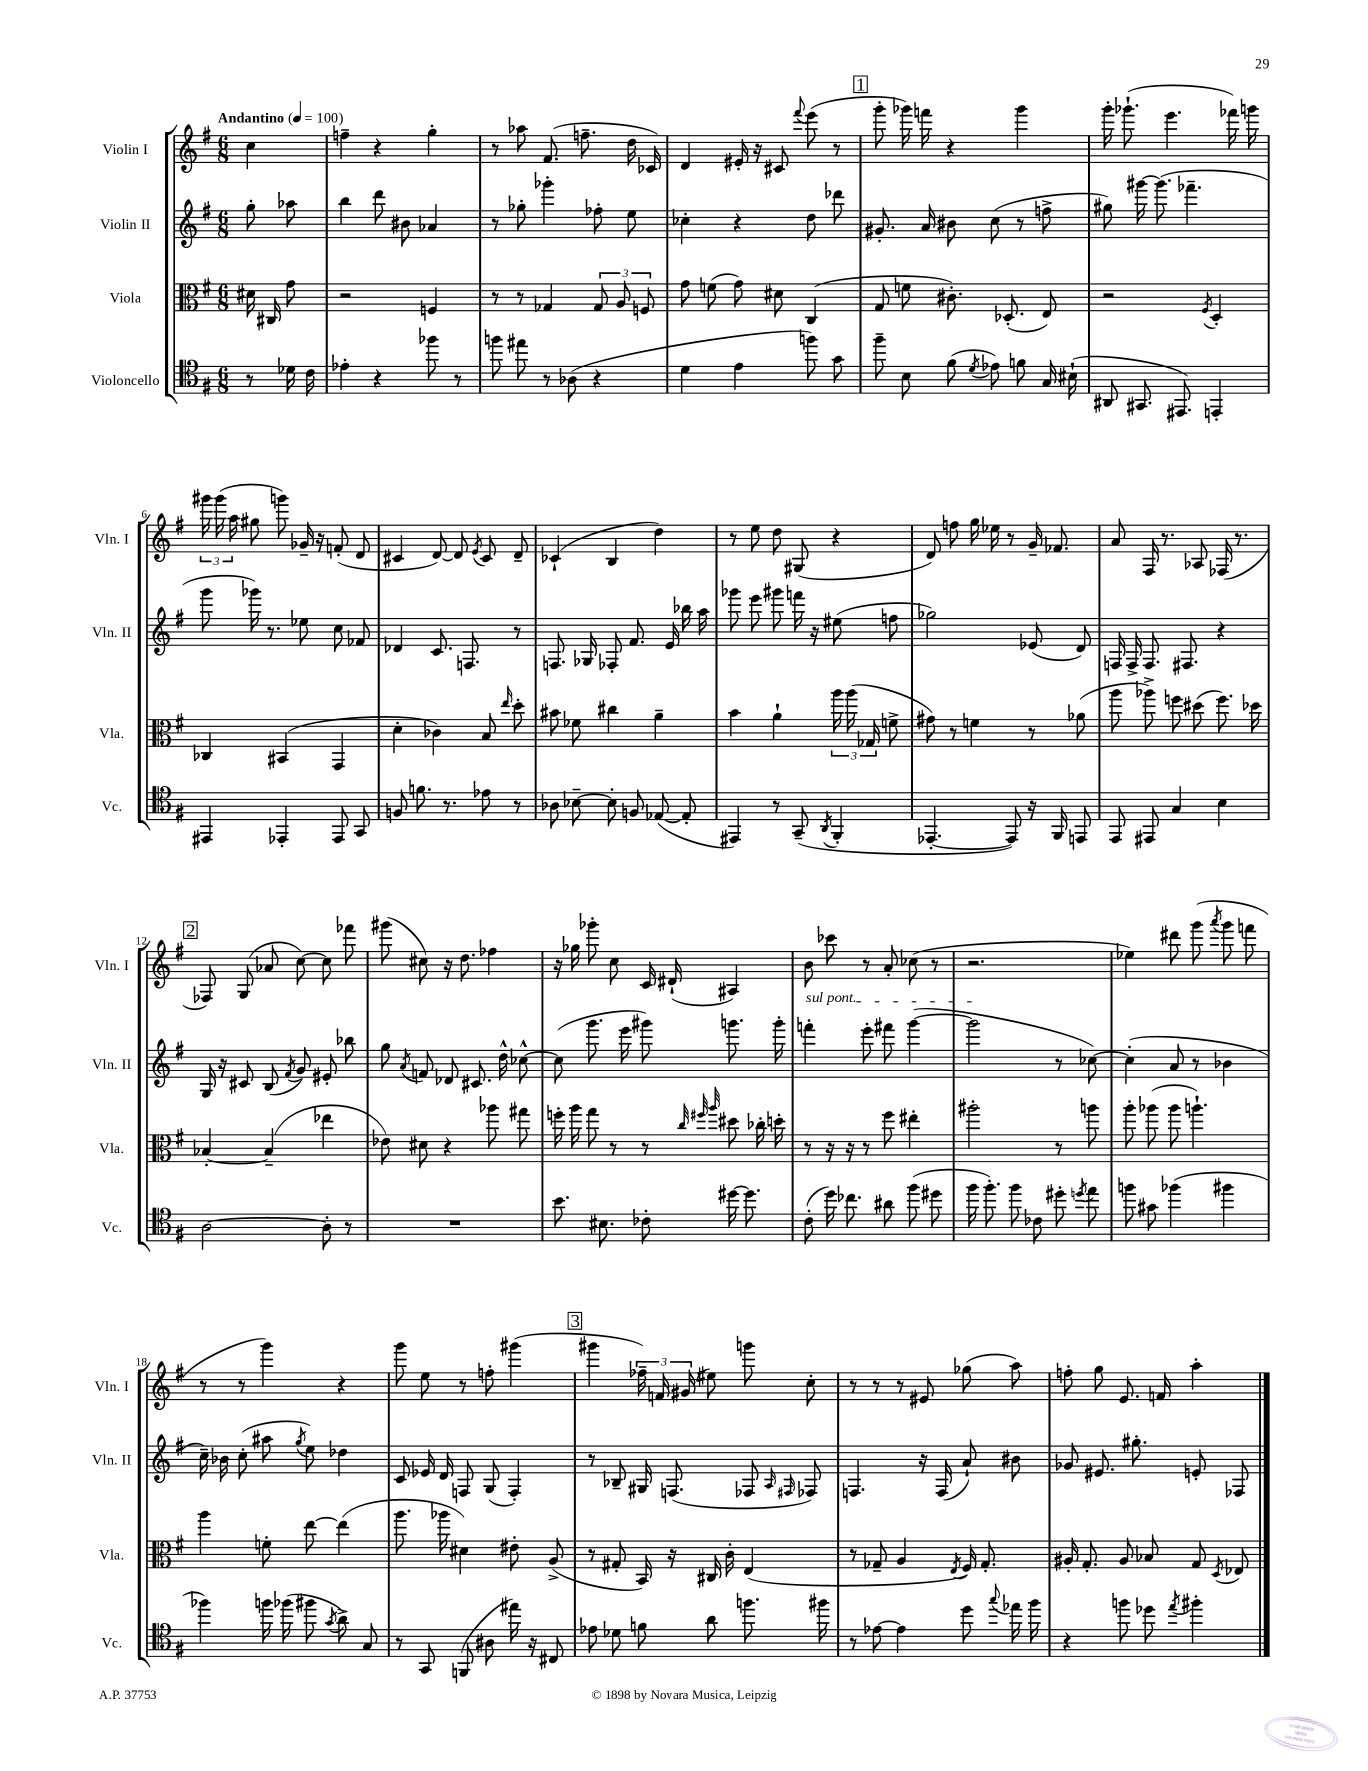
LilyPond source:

<<
\new StaffGroup <<
\new Staff = "s0" \with { instrumentName = "Violin I" shortInstrumentName = "Vln. I" } {
    \clef treble \key g \major \numericTimeSignature \time 6/8 \partial 4 \tempo "Andantino" 4 = 100
    \autoBeamOff c''4 |
    f''4-- r4 g''4-. |
    r8 aes''8 fis'8.( f''8.-- d''16 ces'16) |
    d'4 eis'16-. r16 cis'8 \appoggiatura { fis'''8 } e'''8( r8 |
    \mark \markup { \box "1" } g'''8-. ges'''16) f'''16 r4 ges'''4 |
    g'''16-. ges'''8.-!( e'''4. fes'''16) g'''16 |
    \tuplet 3/2 { gis'''16 gis'''16( a''16 } gis''8 g'''8) ges'16-- r16 f'8-.( d'8 |
    cis'4 d'8~) d'8 \acciaccatura { e'8 } cis'8 d'8-- |
    ces'4-!( b4 d''4) |
    r8 e''8 d''8 gis8( r4 |
    d'8) f''8 g''16 ees''16 r8 g'16-- fes'8. |
    a'8 fis16 r8. aes8 fes16( r8. |
    \mark \markup { \box "2" } fes8) g8( aes'8 c''8~) c''8 fes'''8 |
    gis'''8( cis''8) r16 d''8. fes''4 |
    r16 ges''16 ges'''8-. c''8 c'16 dis'16-!( ais4) |
    b'8 ces'''8 r8 a'8-. ces''8( r8 |
    r2. |
    ees''4) dis'''8 g'''8( \acciaccatura { a'''8 } g'''8 f'''8 |
    r8 r8 g'''4) r4 |
    g'''8 e''8 r8 f''8-. gis'''4( |
    \mark \markup { \box "3" } gis'''4 \tuplet 3/2 { fes''16--) f'16 gis'16( } eis''8) g'''8 c''8-. |
    r8 r8 r8 eis'8 ges''8( a''8) |
    f''8-. g''8 e'8. f'16 a''4-. \bar "|." |
}
\new Staff = "s1" \with { instrumentName = "Violin II" shortInstrumentName = "Vln. II" } {
    \clef treble \key g \major \numericTimeSignature \time 6/8 \partial 4
    \autoBeamOff g''8-. aes''8 |
    b''4 d'''8 bis'8 aes'4 |
    r8 ges''8-. ges'''4-. fes''8-. e''8 |
    ces''4-. r4 d''8 des'''8 |
    \mark \markup { \box "1" } gis'8.-. a'16 bis'8 c''8( r8 f''8-> |
    gis''8) gis'''16~ gis'''8.( fes'''4.-- |
    g'''8 ges'''16) r8. ees''8 c''8 fes'8 |
    des'4 c'8. f8. r8 |
    f8. ges16 fes8-. fis'8. e'16 bes''16 a''16 |
    ges'''8 e'''8 gis'''8 f'''16 r16 eis''8( f''8 |
    ges''2) ees'8( d'8) |
    f16 f16-> f8. fis8. r4 |
    \mark \markup { \box "2" } g16 r16 cis'8 b8( \acciaccatura { fis'8 } g'8) eis'8-. bes''8 |
    g''8 \acciaccatura { a'8 } f'8 des'8 cis'8. d''16-^ ces''8~-^ |
    ces''8( g'''8. e'''16 gis'''8) g'''8. g'''16-. |
    \once \override TextSpanner.bound-details.left.text = \markup { \italic "sul pont." } f'''4-.\startTextSpan e'''8-. fis'''8 g'''4~( |
    g'''2\stopTextSpan r8 ces''8~) |
    ces''4-.( a'8 r8 bes'4 |
    c''16--) bes'16 c''8-.( ais''8 \acciaccatura { g''8 } e''8) des''4 |
    c'8 ees'16 d'16 f8 g8( f4-.) |
    \mark \markup { \box "3" } r8 bes8-- gis16 f8.( fes8 \grace { a16 fis16 } fes8) |
    f4. r16 f16( a'8-!) bis'8 |
    ges'8 eis'8. gis''8.-. e'8-. fes8 \bar "|." |
}
\new Staff = "s2" \with { instrumentName = "Viola" shortInstrumentName = "Vla." } {
    \clef alto \key g \major \numericTimeSignature \time 6/8 \partial 4
    \autoBeamOff dis'16 cis16 g'8 |
    r2 f4 |
    r8 r8 ges4 \tuplet 3/2 { ges8 a8 f8 } |
    g'8 f'8( g'8) dis'8 c4( |
    \mark \markup { \box "1" } g8 f'8 cis'8.-.) des8.-.( e8) |
    r2 \acciaccatura { fis8 } d4-. |
    ces4 bis,4( g,4 |
    d'4-. ces'4) b8 \grace { e''16 } d''8-. |
    bis'8 fes'8 cis''4 a'4-- |
    b'4 a'4-! \tuplet 3/2 { a''16 a''16( ges16 } f'8-> |
    gis'8) r8 f'4 r8 aes'8( |
    a''8 aes''8->) f''8 dis''8( f''8.) des''16 |
    \mark \markup { \box "2" } bes4~-. bes4--( ees''4 |
    ees'8) dis'8 r4 aes''8 gis''8 |
    f''16-. a''16 g''8 r8 r8 \grace { c''32 fis''32 a''32 } dis''8 ces''16-. d''16-. |
    r8 r16 r16 r8 fis''8 eis''4-. |
    ais''2-. r8 a''8 |
    a''8-. aes''8( aes''8 a''4.-!) |
    a''4 f'8-. e''8~ e''4( |
    a''8. aes''16 dis'4) eis'8-. a8->( |
    \mark \markup { \box "3" } r8 gis8-. b,16) r16 cis16 c'16-. e4( |
    r8 ges8-- a4 \acciaccatura { e8 } fis16) ges8.-. |
    ais16-. g8.-. ais8 bes8 g8 \acciaccatura { d8 } ees8 \bar "|." |
}
\new Staff = "s3" \with { instrumentName = "Violoncello" shortInstrumentName = "Vc." } {
    \clef tenor \key g \major \numericTimeSignature \time 6/8 \partial 4
    \autoBeamOff r8 des'16 c'16 |
    ees'4-. r4 fes''8 r8 |
    f''8 eis''8 r8 aes8( r4 |
    d'4 e'4 f''8) g'8 |
    \mark \markup { \box "1" } fis''8-- b8 fis'8( \acciaccatura { d'8 } ees'8) f'8 g16 bis16-!( |
    ais,8 gis,8. eis,8.) e,4-. |
    eis,4 ees,4-. ees,8 g,8 |
    f8 f'8. r8. ees'8 r8 |
    aes8 bes8~-- bes8-. f8 ees8~( ees8-. |
    eis,4) r8 g,8--( \acciaccatura { a,8 } fis,4-. |
    ees,4.~-. ees,8) r16 fis,16 e,8 |
    e,8 eis,8 g4 b4 |
    \mark \markup { \box "2" } a2~ a8-. r8 |
    R2. |
    b'8. bis8. ces'8-. dis''16~ dis''8. |
    c'8-.( d''16) ces''8. ais'8 fis''8( dis''8 |
    fis''16 fis''8.-.) fis''8 ces'8 dis''8-. \acciaccatura { d''8 } e''8 |
    f''8 gis'8 fes''4( fis''4 |
    fes''4) f''16 fes''16( fis''8 \acciaccatura { g'8 } a'8->) g8 |
    r8 g,8 f,8( ais8 eis''16) r16 cis8 |
    \mark \markup { \box "3" } ees'8 des'8 f'8 a'8 f''8. fis''16 |
    r8 ees'8~ ees'4 d''8 \appoggiatura { g''8 } ees''16 fis''16 |
    r4 f''8 des''8 \acciaccatura { e''8 } fis''4-. \bar "|." |
}
>>
>>
